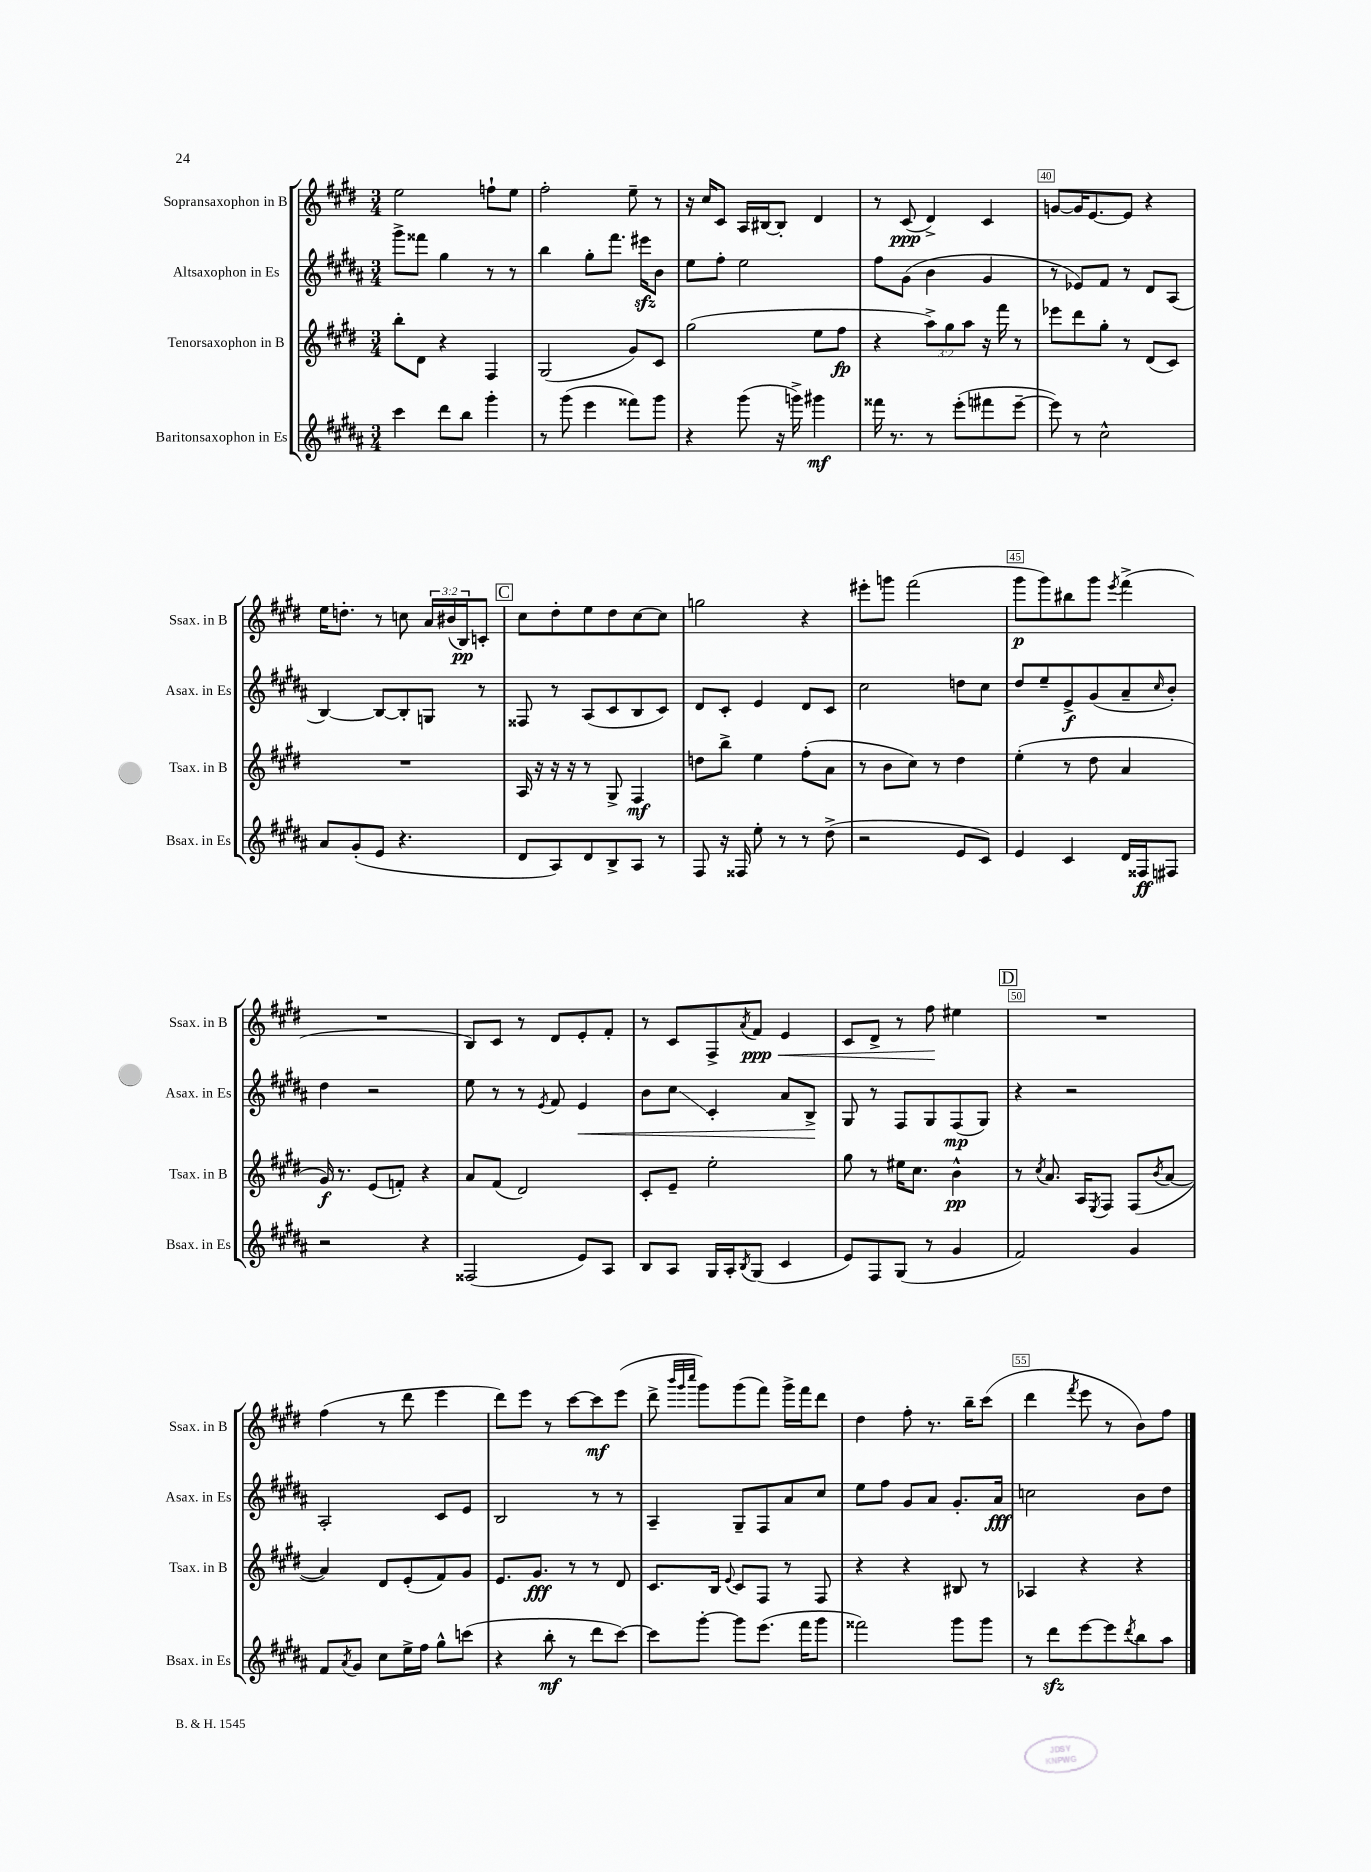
<<
\new StaffGroup <<
\new Staff = "s0" \with { instrumentName = "Sopransaxophon in B" shortInstrumentName = "Ssax. in B" } {
    \clef treble \key e \major \numericTimeSignature \time 3/4 \override Staff.TupletNumber.text = #tuplet-number::calc-fraction-text
    e''2 f''8-! e''8 |
    fis''2-. e''8-- r8 |
    r16 cis''16 cis'8 a16 bis16~ bis8-. dis'4 |
    r8 cis'8\ppp( dis'4->) cis'4 |
    g'8~ g'16 e'8.~ e'8 r4 |
    e''16 d''8.-. r8 c''8 \tuplet 3/2 { a'16 bis'16( b16\pp) } c'8-. |
    \mark \markup { \box "C" } cis''8 dis''8-. e''8 dis''8 cis''8~ cis''8 |
    g''2 r4 |
    eis'''8-. g'''8 fis'''2( |
    gis'''8\p gis'''8) bis''8 gis'''8 \acciaccatura { e'''8 } fis'''4->( |
    R2. |
    b8) cis'8 r8 dis'8 e'8-. fis'8-. |
    r8 cis'8 fis8-> \acciaccatura { a'8 } fis'8\ppp\< e'4 |
    cis'8 dis'8-> r8 fis''8\! eis''4 |
    \mark \markup { \box "D" } R2. |
    fis''4( r8 dis'''8 e'''4 |
    dis'''8) e'''8 r8 cis'''8~ cis'''8\mf e'''8( |
    dis'''8-> \grace { b'''32 gis'''32 cis''''32 } gis'''8) gis'''8( fis'''8) gis'''16-> fis'''16 dis'''8 |
    dis''4 fis''8-. r8. b''16-- cis'''8( |
    dis'''4 \acciaccatura { fis'''8 } e'''8 r8 b'8) fis''8 \bar "|." |
}
\new Staff = "s1" \with { instrumentName = "Altsaxophon in Es" shortInstrumentName = "Asax. in Es" } {
    \clef treble \key b \major \numericTimeSignature \time 3/4
    gis'''8-> fisis'''8 gis''4 r8 r8 |
    b''4 gis''8-. fis'''8. eis'''16\sfz b'8 |
    e''8 fis''8-. e''2 |
    fis''8 gis'8( b'4 gis'4 |
    r8 ees'8) fis'8 r8 dis'8 ais8( |
    b4~) b8~ b8-. g8 r8 |
    \mark \markup { \box "C" } fisis8 r8 ais8( cis'8 b8 cis'8) |
    dis'8 cis'8-. e'4 dis'8 cis'8 |
    cis''2 d''8 cis''8 |
    dis''8 e''8-- e'8->\f gis'8( ais'8-- \grace { cis''16 } b'8-.) |
    dis''4 r2 |
    e''8 r8 r8 \acciaccatura { e'8 } fis'8 e'4\< |
    b'8 cis''8\glissando cis'4-. ais'8 b8->\! |
    gis8 r8 fis8 gis8 fis8\mp( gis8) |
    \mark \markup { \box "D" } r4 r2 |
    ais2-. cis'8 e'8 |
    b2 r8 r8 |
    ais4-- gis8-- fis8 ais'8 cis''8 |
    e''8 fis''8 gis'8 ais'8 gis'8.-. ais'16\fff |
    c''2 b'8 dis''8 \bar "|." |
}
\new Staff = "s2" \with { instrumentName = "Tenorsaxophon in B" shortInstrumentName = "Tsax. in B" } {
    \clef treble \key e \major \numericTimeSignature \time 3/4 \override Staff.TupletNumber.text = #tuplet-number::calc-fraction-text
    b''8-. dis'8 r4 fis4 |
    gis2( gis'8) cis'8 |
    gis''2( e''8 fis''8\fp |
    r4 \tuplet 3/2 { a''8->) gis''8 a''8 } r16 fis'''16 r8 |
    ees'''8 dis'''8 gis''8-. r8 dis'8( cis'8) |
    R2. |
    \mark \markup { \box "C" } a16 r16 r16 r16 r8 gis8-> fis4\mf |
    d''8 b''8-> e''4 fis''8-.( a'8 |
    r8 b'8 cis''8) r8 dis''4 |
    e''4-.( r8 dis''8 a'4 |
    gis'16\f) r8. e'8( f'8-.) r4 |
    a'8 fis'8( dis'2) |
    cis'8-. e'8-- e''2-. |
    gis''8 r8 eis''16 cis''8. b'4-^\pp |
    \mark \markup { \box "D" } r8 \acciaccatura { cis''8 } a'8. a16 \acciaccatura { e8 } fis8 fis8( \acciaccatura { b'8 } a'8~ |
    a'4) dis'8 e'8-.( fis'8) gis'8 |
    e'8. gis'8.\fff r8 r8 dis'8 |
    cis'8. b16 \appoggiatura { e'8 } cis'8 fis8 r8 fis8 |
    r4 r4 bis8 r8 |
    aes4 r4 r4 \bar "|." |
}
\new Staff = "s3" \with { instrumentName = "Baritonsaxophon in Es" shortInstrumentName = "Bsax. in Es" } {
    \clef treble \key b \major \numericTimeSignature \time 3/4
    cis'''4 dis'''8 b''8 gis'''4-. |
    r8 gis'''8( e'''4 fisis'''8) gis'''8 |
    r4 gis'''8( r16 g'''16->) gis'''4\mf |
    fisis'''16 r8. r8 e'''8-.( fis'''8 e'''8~-- |
    e'''8) r8 cis''2-^ |
    ais'8 gis'8-.( e'8 r4. |
    \mark \markup { \box "C" } dis'8 ais8) dis'8 b8-> ais8 r8 |
    fis8 r16 fisis16 e''8-. r8 r8 dis''8->( |
    r2 e'8 cis'8) |
    e'4 cis'4 dis'16 fisis16\ff fis8 |
    r2 r4 |
    fisis2( e'8) ais8 |
    b8 ais8 gis16 ais16-. \acciaccatura { b8 } gis8( cis'4 |
    e'8) fis8 gis8( r8 gis'4 |
    \mark \markup { \box "D" } fis'2) gis'4 |
    fis'8 \acciaccatura { ais'8 } gis'8 cis''8 e''16-> fis''16 gis''8-^ c'''8( |
    r4 b''8-.\mf r8 dis'''8 cis'''8~) |
    cis'''8 gis'''8~-. gis'''8 e'''8.( fis'''16 gis'''8 |
    fisis'''2) gis'''8 gis'''8 |
    r8 dis'''8\sfz e'''8~ e'''8 \acciaccatura { dis'''8 } b''8 ais''8 \bar "|." |
}
>>
>>
\layout { \context { \Score currentBarNumber = #36 \override BarNumber.break-visibility = ##(#f #t #t) barNumberVisibility = #(every-nth-bar-number-visible 5) \override BarNumber.stencil = #(make-stencil-boxer 0.1 0.3 ly:text-interface::print) } }
